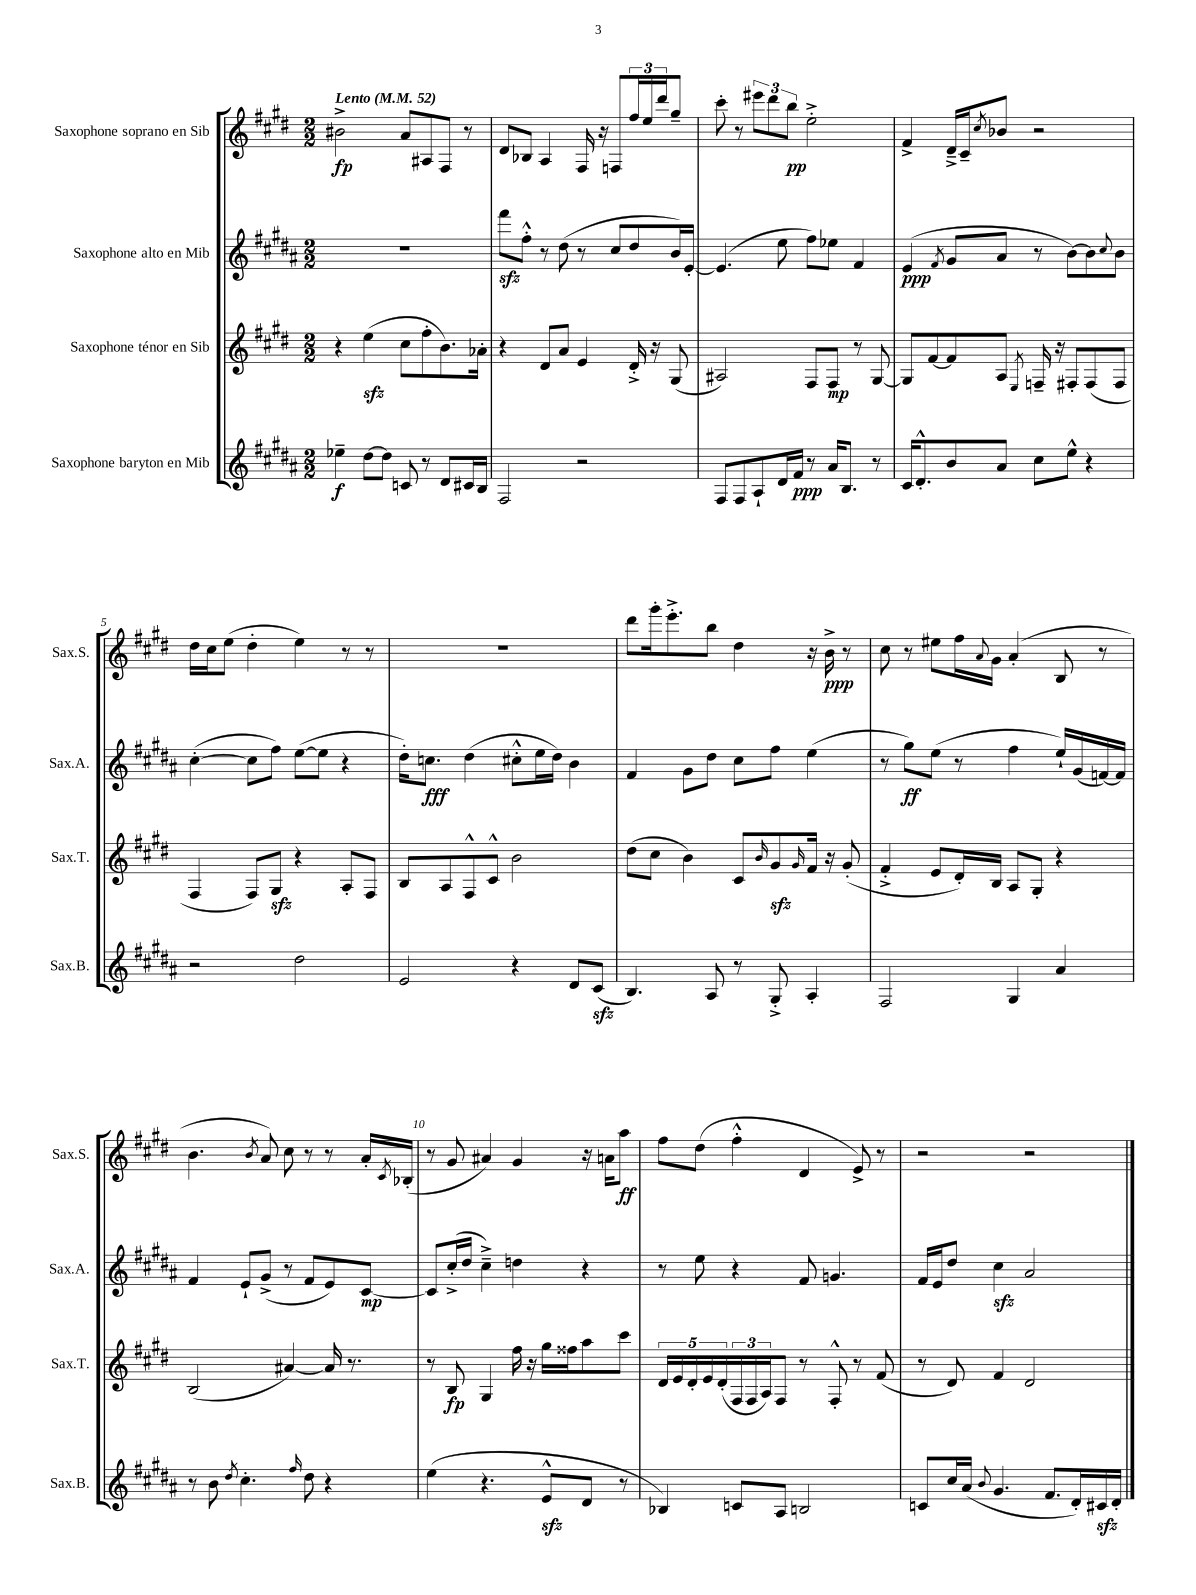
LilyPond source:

<<
\new StaffGroup <<
\new Staff = "s0" \with { instrumentName = "Saxophone soprano en Sib" shortInstrumentName = "Sax.S." } {
    \clef treble \key e \major \numericTimeSignature \time 2/2 \tempo "Lento" 4 = 52
    bis'2->\fp a'8 ais8 fis8 r8 |
    dis'8 bes8 a4 fis16 r16 f8 \tuplet 3/2 { fis''16 e''16 dis'''16 } gis''8-- |
    cis'''8-. r8 \tuplet 3/2 { eis'''8 dis'''8 b''8\pp } e''2-.-> |
    fis'4-> dis'16---> cis'16-- \acciaccatura { cis''8 } bes'8 r2 |
    dis''16 cis''16 e''8( dis''4-. e''4) r8 r8 |
    R1 |
    dis'''8 gis'''16-. e'''8.-.-> b''8 dis''4 r16 b'16->\ppp r8 |
    cis''8 r8 eis''8 fis''16 \appoggiatura { a'8 } gis'16 a'4-.( b8 r8 |
    b'4. \acciaccatura { b'8 } a'8) cis''8 r8 r8 a'16-. \acciaccatura { cis'8 } bes16-.( |
    r8 gis'8 ais'4) gis'4 r16 a'16 a''8\ff |
    fis''8 dis''8( fis''4-.-^ dis'4 e'8->) r8 |
    r2 r2 \bar "|." |
}
\new Staff = "s1" \with { instrumentName = "Saxophone alto en Mib" shortInstrumentName = "Sax.A." } {
    \clef treble \key b \major \numericTimeSignature \time 2/2
    R1 |
    fis'''8\sfz fis''8-.-^ r8 dis''8( r8 cis''8 dis''8 b'16) e'16~-. |
    e'4.( e''8 fis''8) ees''8 fis'4 |
    e'4\ppp( \acciaccatura { fis'8 } gis'8 ais'8 r8 b'8~) b'8 \appoggiatura { cis''8 } b'8 |
    cis''4~-.( cis''8 fis''8) e''8~( e''8 r4 |
    dis''16-.) c''8.\fff dis''4( cis''8-.-^ e''16 dis''16) b'4 |
    fis'4 gis'8 dis''8 cis''8 fis''8 e''4( |
    r8 gis''8\ff) e''8( r8 fis''4 e''16-!) gis'16( f'16~) f'16 |
    fis'4 e'8-! gis'8->( r8 fis'8 e'8) cis'8~\mp |
    cis'8 cis''16-.->( dis''16 cis''4--->) d''4 r4 |
    r8 e''8 r4 fis'8 g'4. |
    fis'16 e'16 dis''8 cis''4\sfz ais'2 \bar "|." |
}
\new Staff = "s2" \with { instrumentName = "Saxophone ténor en Sib" shortInstrumentName = "Sax.T." } {
    \clef treble \key e \major \numericTimeSignature \time 2/2
    r4 e''4\sfz( cis''8 fis''8-. b'8.) aes'16-. |
    r4 dis'8 a'8 e'4 dis'16-.-> r16 gis8( |
    ais2) fis8 fis8\mp r8 gis8~ |
    gis8 fis'8~ fis'8 a8 \acciaccatura { e8 } f16-- r16 fis8-. fis8( fis8 |
    fis4 fis8) gis8\sfz r4 a8-. fis8 |
    b8 a8 fis8-^ cis'8-^ b'2 |
    dis''8( cis''8 b'4) cis'8 \grace { b'16 } gis'8\sfz \grace { gis'16 } fis'16 r16 gis'8-.( |
    fis'4-.-> e'8 dis'16-.) b16 a8 gis8-. r4 |
    b2( ais'4~) ais'16 r8. |
    r8 b8\fp gis4 fis''16 r16 gis''16 fisis''16 a''8 cis'''8 |
    \tuplet 5/4 { dis'16 e'16 dis'16-. e'16 dis'16-.( } \tuplet 3/2 { fis16 fis16 a16) } fis8 r8 fis8-.-^ r8 fis'8( |
    r8 dis'8) fis'4 dis'2 \bar "|." |
}
\new Staff = "s3" \with { instrumentName = "Saxophone baryton en Mib" shortInstrumentName = "Sax.B." } {
    \clef treble \key b \major \numericTimeSignature \time 2/2
    ees''4--\f dis''8~ dis''8 c'8 r8 dis'8 cis'16 b16 |
    fis2 r2 |
    fis8 fis8 ais8-! dis'16 fis'16\ppp r8 ais'16 b8. r8 |
    cis'16 dis'8.-.-^ b'8 ais'8 cis''8 e''8-^ r4 |
    r2 dis''2 |
    e'2 r4 dis'8 cis'8\sfz( |
    b4.) ais8 r8 gis8-.-> ais4-. |
    fis2 gis4 ais'4 |
    r8 b'8 \acciaccatura { dis''8 } cis''4.-. \grace { fis''16 } dis''8 r4 |
    e''4( r4. e'8-^\sfz dis'8 r8 |
    bes4) c'8 ais8 b2 |
    c'8 cis''16 ais'16( \appoggiatura { b'8 } gis'4. fis'8. dis'16-.) cis'16\sfz dis'16-. \bar "|." |
}
>>
>>
\layout { \context { \Score \override BarNumber.break-visibility = ##(#f #t #t) barNumberVisibility = #(every-nth-bar-number-visible 5) } }
